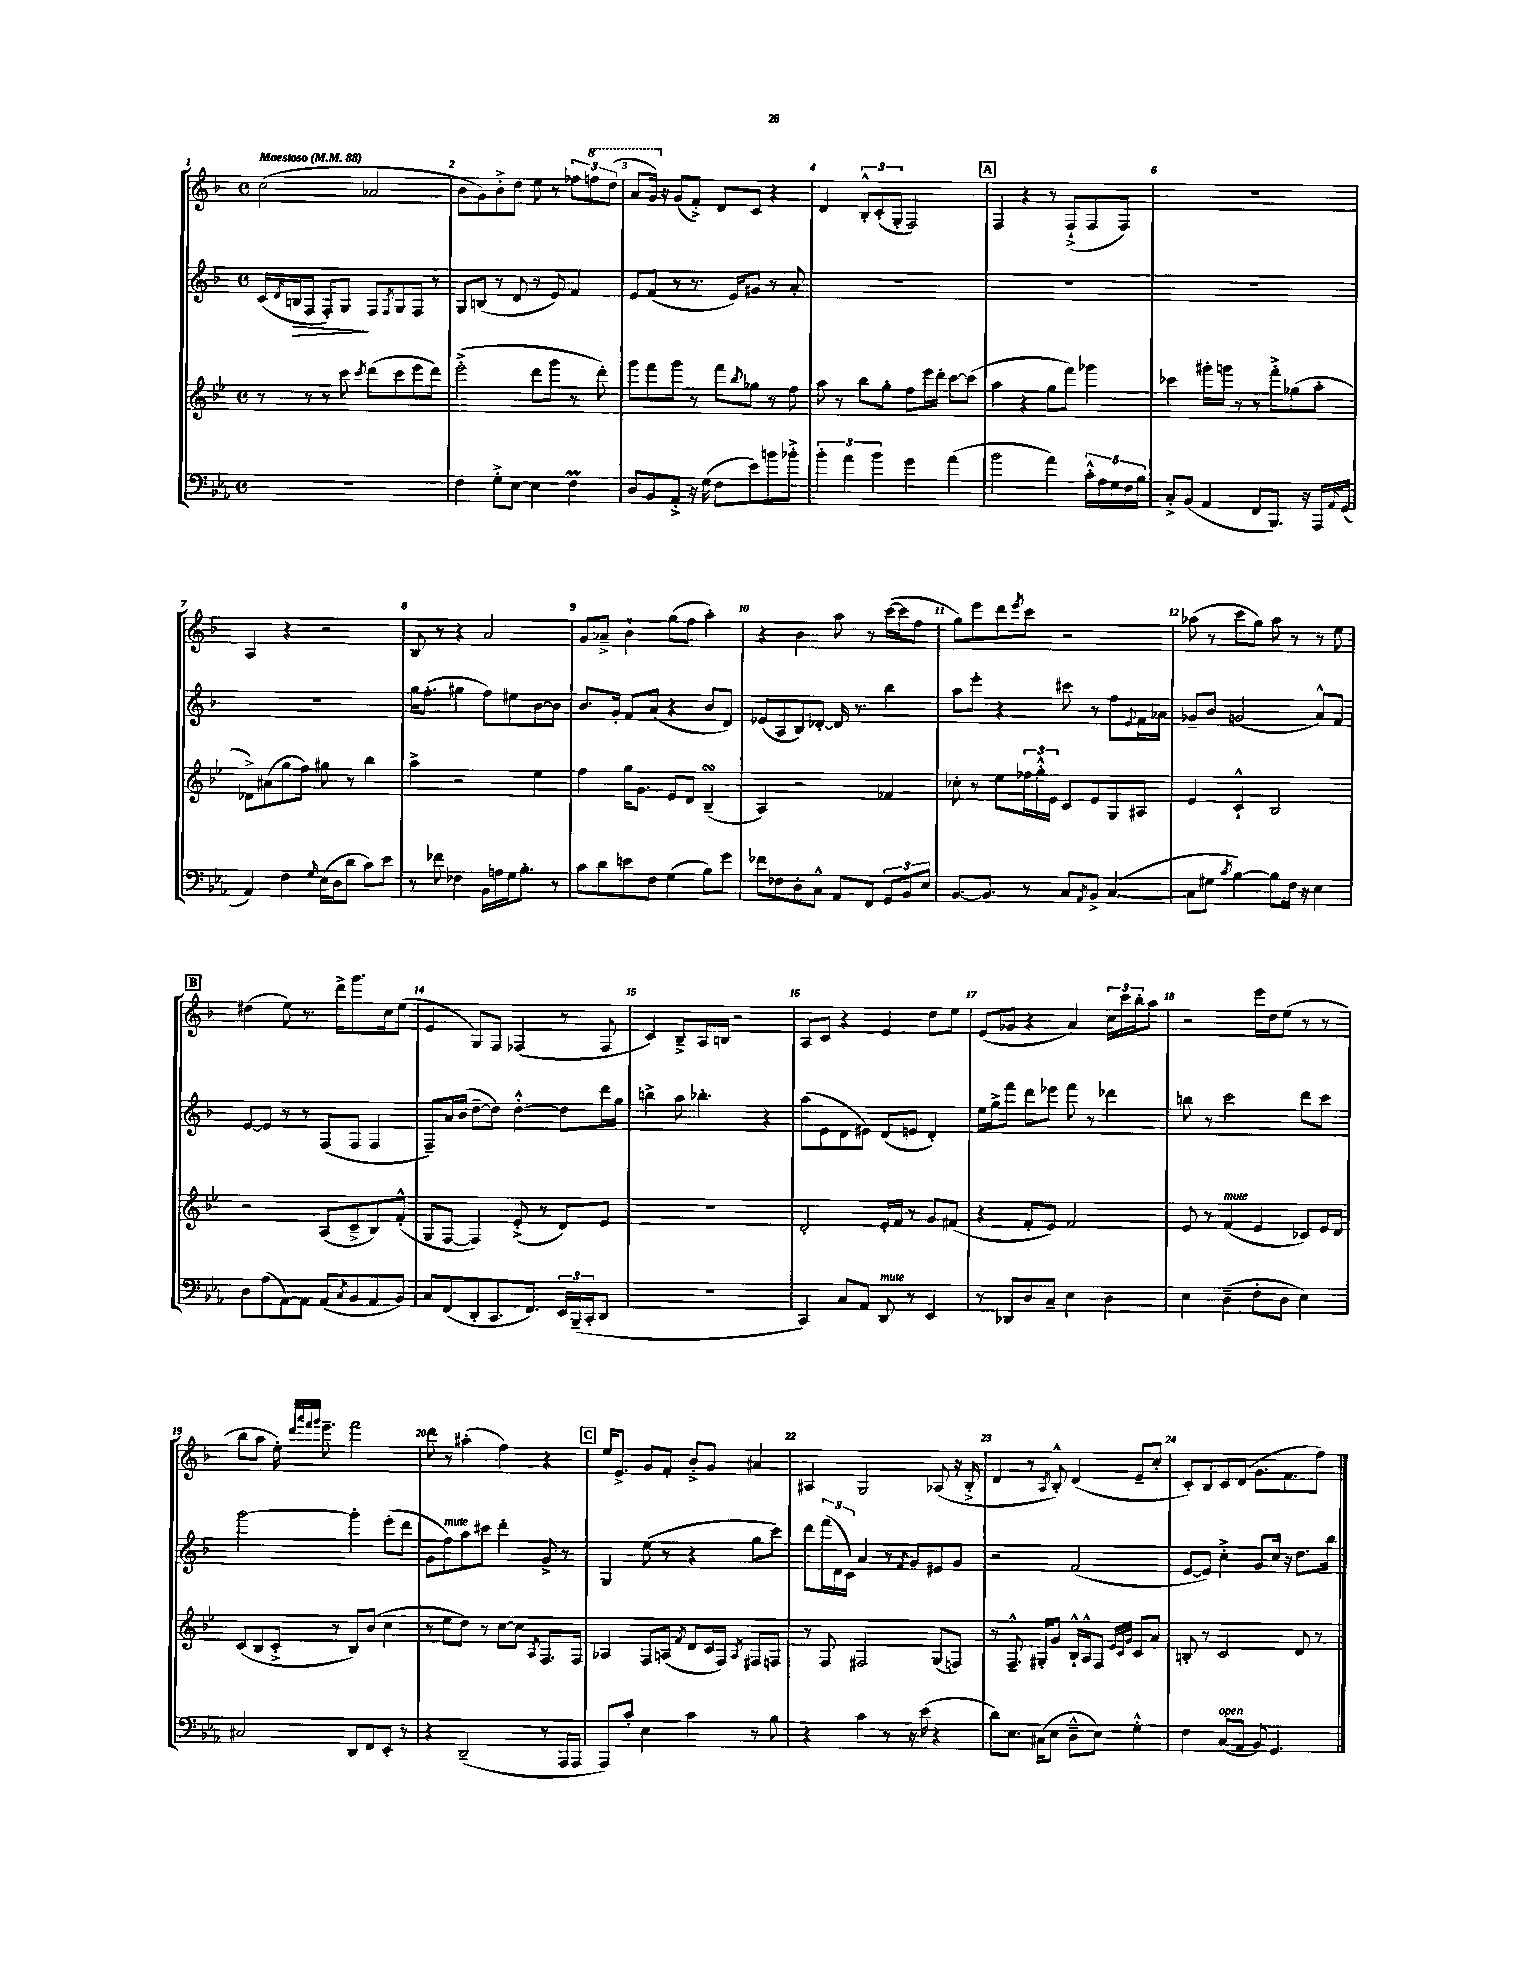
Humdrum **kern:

**kern	**kern	**kern	**dynam	**kern
*part4	*part3	*part2	*part2	*part1
*staff4	*staff3	*staff2	*staff2	*staff1
*clefF4	*clefG2	*clefG2	*	*clefG2
*k[b-e-a-]	*k[b-e-]	*k[b-]	*	*k[b-]
*M4/4	*M4/4	*M4/4	*	*M4/4
*met(c)	*met(c)	*met(c)	*	*met(c)
*MM88	*MM88	*MM88	*	*MM88
=1	=1	=1	=1	=1
!	!	!	!	!LO:TX:a:B:t=Maestoso
1r	8r	(16c/LL	.	(2cc\
.	.	8qd/	.	.
!	!	!	!LO:HP:b	!
.	.	16Bn/J	>	.
.	8r	8F/J	.	.
.	8r	8F'/L)	.	.
.	8ccc\	8G/J	.	.
.	8qccc/	.	.	.
.	(8ddd\L	8F/L	]	2a-X/
.	.	8qF/	.	.
.	8ccc\	8G/	.	.
.	8eee-\	8F/J	.	.
.	8ddd\J)	8r	.	.
=2	=2	=2	=2	=2
4F\	(2eee-'^\	8G/L	.	8b-\L
.	.	(8Bn/J	.	8g\)
8G'^\L	.	8r	.	8b-'^\
[8E-\J	.	8d/	.	8dd\J
4E-\]	8ddd\L	8r	.	8ee\
.	8ggg\J	8e/)	.	8r
4FM\	8r	4f/	.	12ff-X\L
*	*	*	*	*8va
.	.	.	.	12fffn\
.	8ddd'\)	.	.	.
.	.	.	.	(12ddd\J
=3	=3	=3	=3	=3
8D/L	8ggg\L	8e/L	.	8aa/L
8BB-/	8fff\	(8f/J	.	16gg/Jk)
*	*	*	*	*X8va
.	.	.	.	16r
8AA-'^/J	8ggg\J	8r	.	(8g/L
16r	8r	8.r	.	8f'^/J)
(16G\	.	.	.	.
8F\L	8fff\L	.	.	8d/L
.	.	16e/KL)	.	.
.	8qbb-/	.	.	.
8e-\)	8gg-X\J	8g#X/J	.	8c/J
8bn\	8r	8r	.	4r
8b-X'^\J	8ff\	8a'/	.	.
=4	=4	=4	=4	=4
6b-'\	8aa\	1r	.	4d/
.	8r	.	.	.
6a-\	.	.	.	.
.	8bb-\L	.	.	12B-'^^/L
6b-\	.	.	.	(12c'/
.	8gg'\J	.	.	.
.	.	.	.	12G'/J
4g\	8ff\L	.	.	2F/)
.	16eee-\L	.	.	.
.	16ddd'\JJ	.	.	.
(4a-\	[8ccc\L	.	.	.
.	(8ccc\J]	.	.	.
!!LO:REH:place=s1:t=A
=5	=5	=5	=5	=5
2b-\	4aa\	1r	.	4F/
.	4r	.	.	4r
4a-\)	8gg\L	.	.	8r
.	8fff\J)	.	.	(8F`^/L
20c'^^\LL	4ggg-X\	.	.	8F/
20A-\	.	.	.	.
20G\	.	.	.	.
.	.	.	.	8F/J)
20F\	.	.	.	.
20B-\JJ	.	.	.	.
=6	=6	=6	=6	=6
8C'^/L	4ccc-X\	1r	.	1r
(8BB-/J	.	.	.	.
4AA-/	16ggg#X'\LL	.	.	.
.	16gggn\JJ	.	.	.
.	8r	.	.	.
8FF/L	8r	.	.	.
8.BBB-/J)	8fff'^\L	.	.	.
.	(8gg-X\	.	.	.
16r	.	.	.	.
16AAA-/LL	8aa'\J	.	.	.
8qqAA-/	.	.	.	.
(16GG/JJ	.	.	.	.
!!LO:LB:g=z
=7	=7	=7	=7	=7
4AA-/)	8d-X^\L)	1r	.	4A/
.	(8a#X\	.	.	.
4F\	8gg\	.	.	4r
.	8ff\J)	.	.	.
16qqG/	.	.	.	.
(16E-\LL	8gg#X\	.	.	2r
16D\J	.	.	.	.
8d\J	8r	.	.	.
8c\L)	4bb-\	.	.	.
8e-\J	.	.	.	.
=8	=8	=8	=8	=8
8r	4aa^\	16gg\KL	.	8B-/
.	.	(8.ff'\J	.	.
8f-X\	.	.	.	8r
4F-X\	2r	4gg#X\	.	4r
16BB-\LL	.	8ff\L)	.	2a/
16An\	.	.	.	.
16G\J	.	8ee#X\	.	.
8.B-'\J	.	.	.	.
.	4ee-\	[8b-\	.	.
8r	.	8b-\J]	.	.
=9	=9	=9	=9	=9
8c\L	4ff\	8.b-/L	.	8g/L
8d\	.	.	.	8a-X~^/J
.	.	16g'/Jk	.	.
8en\	16gg\KL	8f/L	.	4b-`\
.	8.g\J	.	.	.
8F\J	.	(8a/J	.	.
(4G\	8e-/L	4r	.	(8gg\L
.	8d/J	.	.	8ff\J
8B-\L)	(4B-sSSs~/	8b-/L	.	4aa'\)
8g\J	.	8d/J)	.	.
=10	=10	=10	=10	=10
8f-X\L	4A/)	(8e-X/L	.	4r
8F-X\	.	8A/	.	.
8D'\	2r	8B-/)	.	4b-\
8C^^\J	.	[8d-X'/J	.	.
8AA-/L	.	16d-/]	.	8aa\
.	.	8.r	.	.
8FF/J	.	.	.	8r
12GG/L	4f-X/	4bb-\	.	([16ccc\LL
.	.	.	.	16ccc\J]
12BB-/	.	.	.	.
.	.	.	.	8ff\J
12E-/J	.	.	.	.
=11	=11	=11	=11	=11
[8.BB-/L	8cc-X'\	8aa\L	.	8gg\L)
.	8r	8eee'\J	.	8eee\
8.BB-/J]	.	.	.	.
.	8ee-\L	4r	.	8ddd\
.	.	.	.	8qeee/
8r	24ff-X\L	.	.	8ccc\J
.	24gg'^^\	.	.	.
.	24e-\JJ	.	.	.
8C/L	8c/L	8ccc#X\	.	2r
8qAA-/	.	.	.	.
8BB-^/J	8e-/	8r	.	.
([4C/	8G/	8ff\L	.	.
.	.	8qqe/	.	.
.	8A#X/J	16f\L	.	.
.	.	16a-X\JJ	.	.
=12	=12	=12	=12	=12
8C\L]	4e-/	8g-X~/L	.	(8aa-X\
8G#X\J	.	8b-/J	.	8r
8qc/	.	.	.	.
[4B-\)	4c`^^/	(2gn/	.	8ccc\L
.	.	.	.	8gg\J)
8B-\L]	2B-/	.	.	8aa-\
16F\Jk	.	.	.	8r
16r	.	.	.	.
4E-\	.	8a^^/L)	.	8r
.	.	8f/J	.	8ee\
!!LO:LB:g=z
!!LO:REH:place=s1:t=B
=13	=13	=13	=13	=13
8D\L	2r	[8e/L	.	(4dd#X\
(8A-\	.	8e/J]	.	.
[8AA-\)	.	8r	.	8ee\)
8AA-\J]	.	8r	.	8.r
(8AA-/L	(8A/L	(8F/L	.	.
.	.	.	.	16ddd^\KL
8qC/	.	.	.	.
8BB-/	8c~^/	8F/J	.	8.ggg\
8AA-/	8B-/)	4F/	.	.
.	.	.	.	16cc\k
8BB-/J)	(8f'^^/J	.	.	(8ee\J
=14	=14	=14	=14	=14
8C/L	8G/L	8F~/L)	.	4e/
(8FF/	[8F/J	16a/L	.	.
.	.	(16b-/JJ	.	.
8DD'/	4F/])	[8dd~\L	.	8G/L)
8.CC/	.	8dd\J])	.	8F/J
.	(8e-'^/	[4dd'^^\	.	(4F-X/
8.FF/J)	.	.	.	.
.	8r	.	.	.
24EE-/LL	8d/L)	8dd\L]	.	8r
(24BBB-~/	.	.	.	.
24CC'/J	.	.	.	.
8DD/J	8e-/J	16ddd\L	.	8F-/
.	.	16gg\JJ	.	.
=15	=15	=15	=15	=15
1r	1r	4bbn^\	.	4c/)
.	.	8aa\	.	8B-~^/L
.	.	4.bb-X'\	.	16A/L
.	.	.	.	16Bn/JJ
.	.	.	.	2r
.	.	4r	.	.
=16	=16	=16	=16	=16
4CC/)	2d'/	(8aa\L	.	8A/L
.	.	8e\	.	8c/J
8C/L	.	8d\	.	4r
8AA-/J	.	8e#X\J)	.	.
!LO:TX:a:i:t=mute	!	!	!	!
8DD/	16e-'/LL	(8d/L	.	4e/
.	16f/JJ	.	.	.
8r	8r	8en/J	.	.
4EE-/	8g/L	4d'/)	.	8dd\L
.	(8f#X/J	.	.	8ee\J
=17	=17	=17	=17	=17
8r	4r	16ee\LL	.	(8e/L
.	.	16gg^\J	.	.
8DD-X/L	.	8fff\J	.	8g-X/J
8D/	8f'/L	8ddd\L	.	4r
8C~/J	8e-/J)	8eee-X\J	.	.
4E-\	2f/	8fff\	.	4a/)
.	.	8r	.	.
4D\	.	4ddd-X\	.	24cc\LL
.	.	.	.	24ccc\
.	.	.	.	24bb-'\J
.	.	.	.	8aa\J
=18	=18	=18	=18	=18
4E-\	8e-/	8bbn\	.	2r
.	8r	8r	.	.
!	!LO:TX:a:i:t=mute	!	!	!
(4D~\	(4f/	2ccc\	.	.
8F'\L	4e-/	.	.	16eee\LL
.	.	.	.	16dd\J
8D\J	.	.	.	(8ee\J
4E-\)	8c-X/L)	8ddd\L	.	8r
.	16e-/L	8ccc\J	.	8r
.	16d/JJ	.	.	.
!!LO:LB:g=z
=19	=19	=19	=19	=19
2C#X/	(8c/L	[2ggg\	.	8bb-\L
.	8B-/	.	.	8aa\J
.	8c'^/J	.	.	16ee'\)
.	.	.	.	32qqddd/LLL
.	.	.	.	32qqaaa/
.	.	.	.	32qqfff/
.	.	.	.	32qqggg/JJJ
.	.	.	.	8.eee~\
.	8r	.	.	.
8DD/L	8B-/L)	4ggg'\]	.	2fff\
8FF/	(8b-/J	.	.	.
8EE-'/J	4cc\	(8eee'\L	.	.
8r	.	8ddd\J	.	.
=20	=20	=20	=20	=20
4r	8r	8g\L	.	8ddd\
!	!	!LO:TX:a:i:t=mute	!	!
.	8ee-\L	8ff\)	.	8r
(2DD~/	8dd\J)	8aa\	.	(4aa#X'\
.	8r	8ccc#X\J	.	.
.	[8cc\L	4ddd'\	.	4ff\)
.	8cc\J]	.	.	.
.	8qA/	.	.	.
8r	8.F/L	8g^/	.	4r
16AAA-/LL	.	8r	.	.
16AAA-/JJ	16F/Jk	.	.	.
!!LO:REH:place=s1:t=C
=21	=21	=21	=21	=21
8AAA-/L)	4A-X/	4G/	.	16ee/KL
.	.	.	.	8.e^/J
8c'/J	.	.	.	.
4E-\	8F/L	(8ee\	.	8g/L
.	(8An/J	8r	.	8f'/J
.	8qf/	.	.	.
4c\	8d/L	4r	.	8b-'^/L
.	16c/L	.	.	8g/J
.	16F/JJ)	.	.	.
.	8qA/	.	.	.
8r	8F#X/L	8gg\L	.	4a#X/
8B-\	8Fn/J	8ccc\J)	.	.
=22	=22	=22	=22	=22
4r	8r	8ddd\L	.	4A#X/
.	8F/	(24fff\L	.	.
.	.	24d\	.	.
.	.	24c\JJ)	.	.
4c\	2F#X/	4a/	.	2G/
8r	.	8r	.	.
.	.	8qf/	.	.
16r	.	8g/L	.	.
(16e-\	.	.	.	.
4r	(8G/L	8e#X/	.	(8A-X/
.	8Fn/J)	8g/J	.	16r
.	.	.	.	16B-'^/
=23	=23	=23	=23	=23
8d\L)	8r	2r	.	4d/
8.E-\J	8.F~^^/	.	.	.
.	.	.	.	8r
(16C#X\KL	16G#X'/KL	.	.	.
.	.	.	.	8qA/
8E-\J	8g/J	.	.	8B-'^^/)
8D~^^\L	16B-`^^/LL	(2f/	.	(4d/
.	16A^^/J	.	.	.
8E-\J)	8F/J	.	.	.
.	32qqe-/LLL	.	.	.
.	32qqc/	.	.	.
.	32qqg/JJJ	.	.	.
4G'^^\	8c/L	.	.	8e~/L
.	8a/J	.	.	8cc'/J
=24	=24	=24	=24	=24
4F\	8Bn'/	[8e/L	.	8c'/L)
.	8r	8e/J])	.	8B-/
!LO:TX:a:i:t=open	!	!	!	!
(8C/L	2c/	4cc'^\	.	8c/
8AA-/J	.	.	.	(8d/J
8BB-/)	.	8g/L	.	8.g\L
4.GG/	.	16cc/Jk	.	.
.	.	16r	.	8.f\
.	8d/	8.dd\L	.	.
.	8r	.	.	8ff\J)
.	.	16bb-\Jk	.	.
==	==	==	==	==
*-	*-	*-	*-	*-
